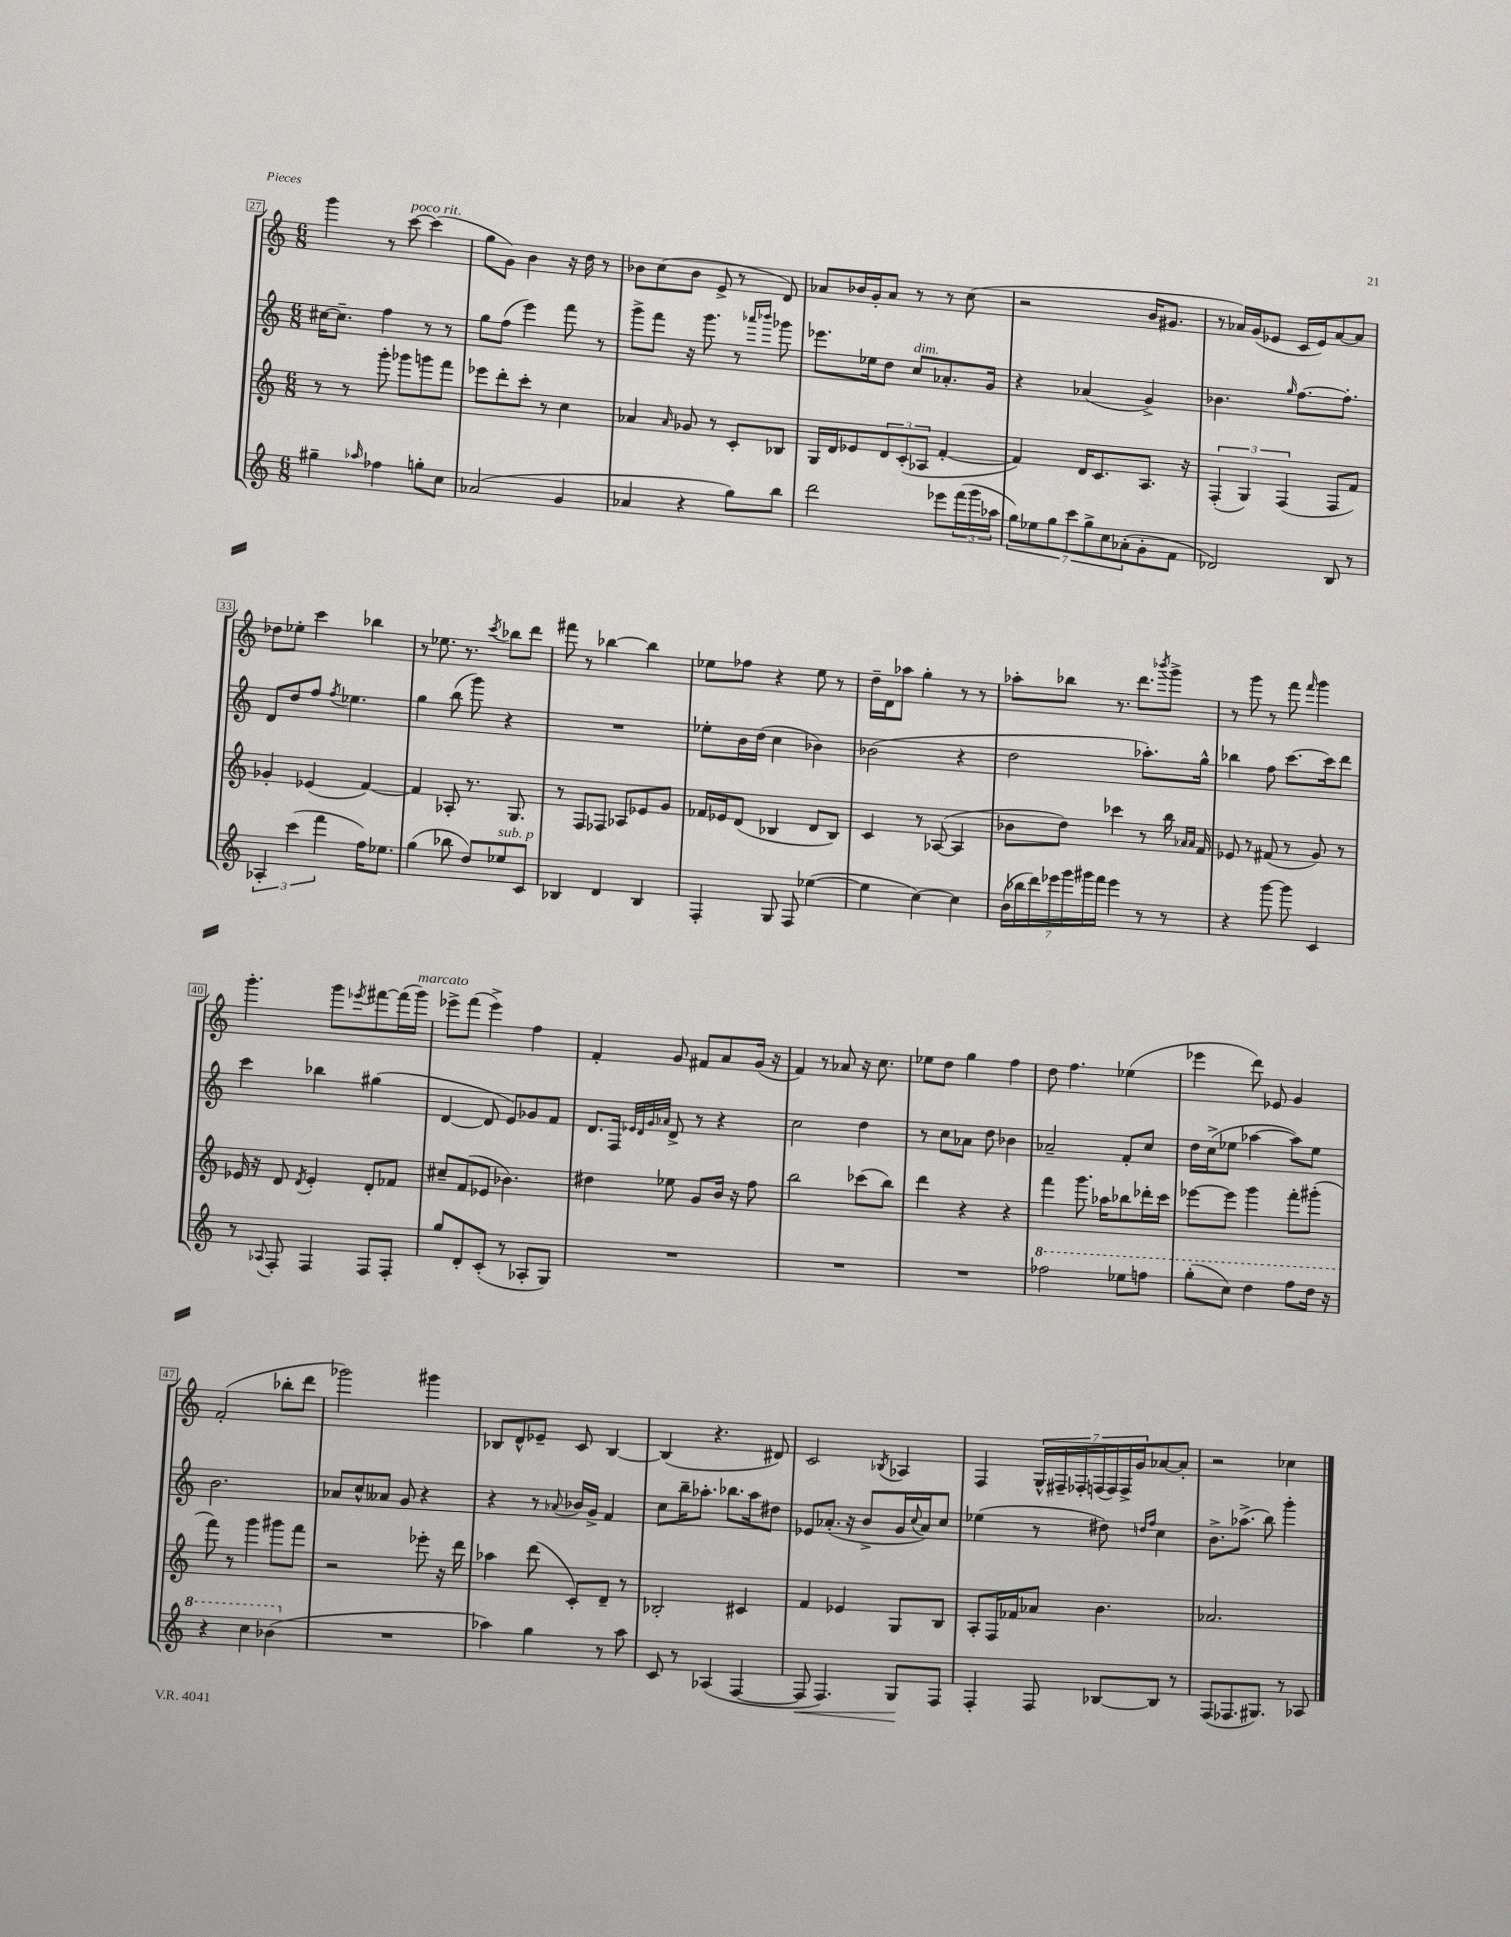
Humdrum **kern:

**kern	**kern	**kern	**kern
*staff4	*staff3	*staff2	*staff1
*clefG2	*clefG2	*clefG2	*clefG2
*k[]	*k[]	*k[]	*k[]
*M6/8	*M6/8	*M6/8	*M6/8
4gg#~\	8r	[16cc#\LK	4ggg\
.	.	8.cc#~\]J	.
.	8r	.	.
16qqaa-/	.	.	.
4ff-\	8ggg'\	4ff\	8r
.	8ggg-\L	.	[8ccc\
8gg'\L	8ggg\	8r	(4ccc\]
8cc\J	8fff\J	8r	.
=	=	=	=
(2a-/	8eee-\L	8gg\L	8gg\L
.	8ddd'\	(8ff\J	8g\J)
.	8ccc'\J	4eee\)	4b\
.	8r	.	.
4g/	4cc\	8fff\	16r
.	.	.	16dd\
.	.	8r	8r
=	=	=	=
4a-/	4a-/	8ggg^\L	8b-\L
.	.	8fff\J	(8cc\
.	16qqa-/	.	.
4r	8g-/	16r	8b-\J
.	.	8.ggg\	.
.	8r	.	8e^/
8gg\L)	8c'/L	8r	8r
.	.	16qqaaa-/LL	.
.	.	16qqbbb-/JJ	.
8bb\J	8B-/J	8ggg-\	8d/)
=	=	=	=
2ddd\	16G/LL	8.eee-\L	8a-/L
.	16d/J	.	.
.	8e-/	.	16b-/L
.	.	16ee-\k	16g'/J
.	12d/	8dd\J	8a-/J
.	(12c'/	.	.
.	.	8cc/L	8r
.	12A-/J	.	.
8eee-\L	[4f'/	8.a-'/	8r
(24fff\L	.	.	(8cc\
24ggg\	.	.	.
.	.	16g/Jk	.
24aa-\JJ	.	.	.
=	=	=	=
14gg\L)	4f/])	4r	2r
14ee-\	.	.	.
14gg\	.	.	.
14ccc\	.	.	.
.	16d/LK	(4a-/	.
14gg^\	.	.	.
.	8.c/	.	.
14cc\	.	.	.
(14a-'\	.	.	.
8g'\	8.A/J	4g^/)	16b/LK
.	.	.	8.g#/J
8f\J	.	.	.
.	16r	.	.
=	=	=	=
2d-/)	(6F'/	4.b-\	8r
.	.	.	16a-/LL)
.	6G/)	.	.
.	.	.	(16g/J
.	.	.	8e-/J
.	(6F/	.	.
.	.	16qqgg/	.
.	.	[8.ff\L	16c/LL
.	.	.	16e-/J)
8B/	8F/L	.	[8a-/
.	.	8.ff'\]J	.
8r	8f/J)	.	8a-/]J
=	=	=	=
6A-'/	4g-'/	8d/L	8dd-\L
.	.	8dd/	8ee-'\J
(6ccc\	.	.	.
.	(4e-/	8ff/J	4ccc\
6fff\	.	.	.
.	.	8qff/	.
.	.	4.ee-\	.
16ff\LK)	[4f/)	.	4bb-\
8.ee-\J	.	.	.
=	=	=	=
(4gg\	4f/]	4gg\	8r
.	.	.	8.ee-\
8bb-\	8A-'/	(8bb\	.
.	.	.	8.r
8dd/L)	8.r	8ggg\)	.
.	.	.	8qccc/
8ee-/	.	4r	8bb-\L
.	8.G/	.	.
8c/J	.	.	8ddd\J
=	=	=	=
4B-/	8r	2.r	8fff#\
.	8F/L	.	8r
4d/	8F-/J	.	[4bb-\
.	8A-/L	.	.
4B-/	8e-/	.	4bb-\]
.	8g/J	.	.
=	=	=	=
4F'/	16f-/LL	8ee-'\L	8ee-\L
.	16e-/J	.	.
.	(8d/J	16b\L	8ff-\J
.	.	(16dd\JJ	.
8G/	4B-/	4cc\	4r
8F/	.	.	.
([4ee-\	8d/L	4b-\)	8ee-\
.	8B-/J)	.	8r
=	=	=	=
4ee-\]	4c/	(2b-\	16dd~\LL
.	.	.	16d\J
.	.	.	8aa-\J
[4cc\)	8r	.	4gg'\
.	([8A-/	.	.
4cc\]	4A-/]	4r	8r
.	.	.	8r
=	=	=	=
(28b\LL	8b-\L	2dd\	8aa-'\L
28bb-\	.	.	.
28ddd\)	.	.	.
28eee-\	.	.	.
.	8dd\J)	.	8bb-\J
28ggg\	.	.	.
28ggg#\	.	.	.
28fff\JJ	.	.	.
4eee-\	4ccc-\	.	8.r
.	.	.	8.ddd\L
8r	8r	8.aa-'\L)	.
.	.	.	8qbbb-/
8r	16bb\	.	8ggg^\J
.	16qqa-/LL	.	.
.	16qqa-/JJ	.	.
.	16f/	16gg^^\Jk	.
=	=	=	=
4r	8e-/	4bb-\	8r
.	8r	.	8ggg\
[8ggg\	(8f#/	8ff\	8r
8ggg\]	8r	[8.ccc\L	8fff\
.	.	.	16qqfff/
4c/	8g/)	.	4ggg\
.	.	16ccc\]k	.
.	8r	8ddd\J	.
=	=	=	=
8r	16e-/	4ccc\	4.ggg'\
.	16r	.	.
8qqA-/	.	.	.
8F'/	8d/	.	.
.	8qd/	.	.
4F/	4e-'/	4bb-\	.
.	.	.	8ggg\L
.	.	.	8qeee-/
8F/L	8d'/L	(4gg#\	[8fff#\
8F'/J	8f-/J	.	(16fff#\]L
.	.	.	16ggg\JJ)
=	=	=	=
8gg/L	8cc#~/L	[4d/	8eee-^\L
8d'/	(8f/	.	(8fff\J
(8c'/J	8e-/J	8d/]	4eee-^\)
8r	4.b-\)	8e/L)	.
8A-'/L	.	8g-/	4ff\
8G/J)	.	8f/J	.
=	=	=	=
2.r	4dd#\	8.d/L	4f'/
.	.	16F/Jk	.
.	.	32qqe-/LLL	.
.	.	32qqd/	.
.	.	32qqg/	.
.	.	32qqa-/JJJ	.
.	8ee-\	8d^/	8g/
.	8g/L	8r	8f#/L
.	16b/Jk	4r	8a/
.	16r	.	.
.	8ff\	.	(16g/Jk
.	.	.	16r
=	=	=	=
2.r	2bb\	2cc\	4f/)
.	.	.	8r
.	.	.	8a-/
.	(8ccc-\L	4dd\	16r
.	.	.	8.cc\
.	8bb\J)	.	.
=	=	=	=
2.r	4ddd\	8r	8ee-\L
.	.	8cc\L	8dd\J
.	4r	8a-\J	4gg\
.	.	8dd\	.
.	4r	4b-\	4ff\
=	=	=	=
2fff-\	4fff\	2a-~/	8dd\
.	.	.	4.ff\
.	8.ggg\	.	.
.	16aa-\LK	.	.
8eee-\L	8bb-\	8f'/L	(4ee-\
8fff\J	16ddd-'\L	8cc/J	.
.	16ccc\JJ	.	.
=	=	=	=
(8ggg'\L	[8eee-\L	16dd\LL	4eee-\
.	.	(16cc^\J	.
8ccc\J)	8eee-\]J	8ee-\J	.
4ddd\	4ggg\	[4aa-\	8ddd\)
.	.	.	8e-/
8fff\L	8fff'\L	8aa-\]L)	4g/
16ddd\Jk	(8ggg#'\J	8ee-\J	.
16r	.	.	.
=	=	=	=
4r	8fff\)	2.b\	(2f'/
.	8r	.	.
4ccc\	4ggg\	.	.
(4bb-\	8ggg#\L	.	8bb-'\L
.	8fff\J	.	8ddd\J
=	=	=	=
2.r	2r	8a-/L	2ggg-\)
.	.	8cc^^/	.
.	.	8a--/J	.
.	.	8g/	.
.	8eee-'\	4r	4ggg#\
.	16r	.	.
.	16ddd\	.	.
=	=	=	=
4aa-\)	4aa-\	4r	8B-/L
.	.	.	8d^^/
4gg\	(8ddd\	8r	8e-~/J
.	.	8qqa-/	.
.	8c'/L)	16b-/LL	8c/
.	.	16g^/JJ	.
8r	8d~/J	4f/	[4B-/
8aa-\	8r	.	.
=	=	=	=
8c/	2B-'/	8cc\L	(4B-/]
8r	.	16bb~\K	.
.	.	8.aa-'\J	.
(4A-/	.	.	4.r
.	.	8.bb-\L	.
[4F/	4c#/	.	.
.	.	16aa-\k	.
.	.	8dd#\J	8d#/)
=	=	=	=
8F/]	4f/	8e-/L	2c/
4.F/)	.	(8.a-'/J	.
.	4e-/	.	.
.	.	16r	.
.	.	8b^/L	.
.	.	.	8qB-/
8G/L	8G/L	16g/L	4A-/
.	.	8qqcc/	.
.	.	16a-/J)	.
8F/J	8B/J	8cc/J	.
=	=	=	=
4F'/	8A'/L	(4ee-\	4F/
.	16F/L	.	.
.	16f-/J	.	.
8F/	8a-/J	8r	28G^^/LL
.	.	.	28F#~/
.	.	.	28F-'/
.	.	.	(28F/
[8B-/L	4.b\	8dd#\)	.
.	.	.	28F/)
.	.	.	28F^/
.	.	.	28g/J
.	.	16qqdd/LL	.
.	.	16qqff/JJ	.
8B-/]J	.	4cc\	[8a-/
8r	.	.	8a-'/]J
=	=	=	=
(8F/L	2.a-/	8.b^\L	2r
8.F-/	.	.	.
.	.	(8.aa-^\J	.
8.G#/J)	.	.	.
.	.	8bb\)	.
8r	.	4ggg'\	4cc-\
8A-/	.	.	.
==	==	==	==
*-	*-	*-	*-
